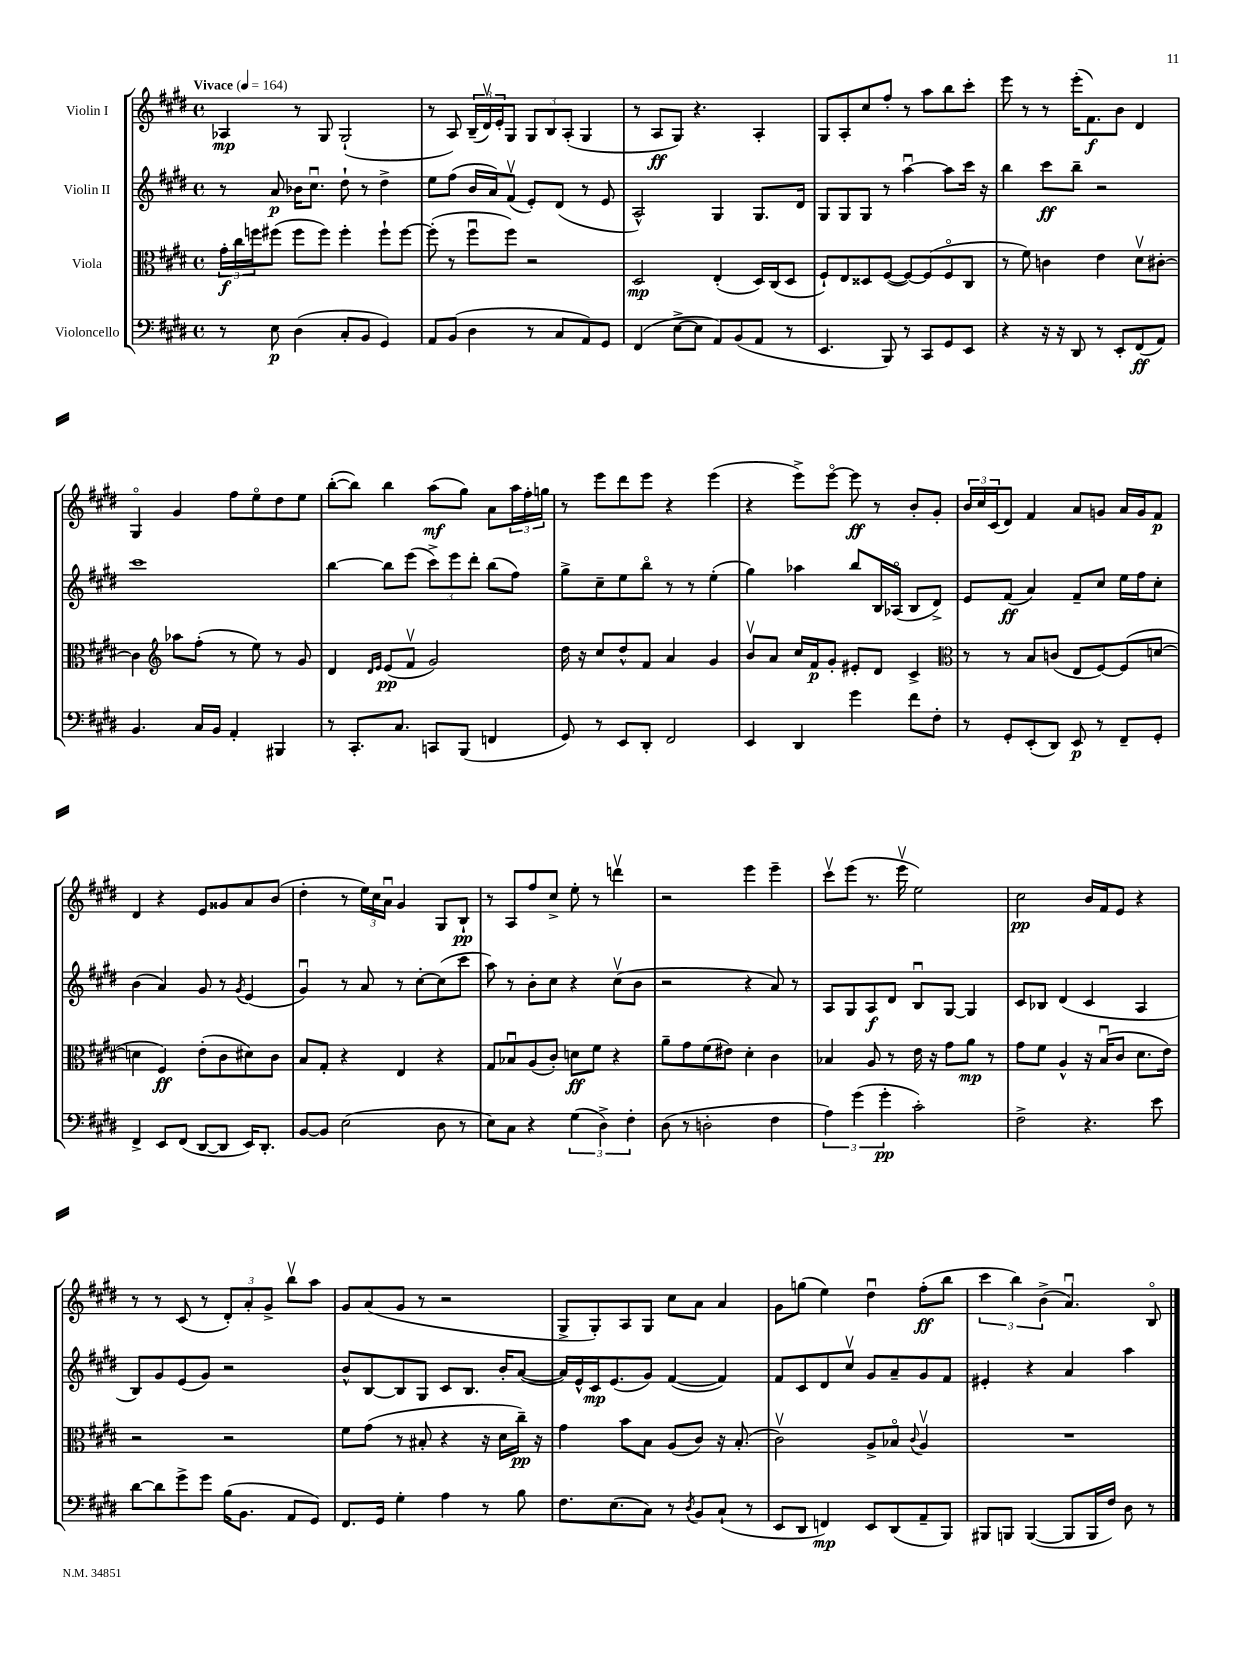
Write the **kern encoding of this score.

**kern	**dynam	**kern	**dynam	**kern	**dynam	**kern	**dynam
*part4	*part4	*part3	*part3	*part2	*part2	*part1	*part1
*staff4	*staff4	*staff3	*staff3	*staff2	*staff2	*staff1	*staff1
*I"Violoncello	*	*I"Viola	*	*I"Violin II	*	*I"Violin I	*
*clefF4	*	*clefC3	*	*clefG2	*	*clefG2	*
*k[f#c#g#d#]	*	*k[f#c#g#d#]	*	*k[f#c#g#d#]	*	*k[f#c#g#d#]	*
*M4/4	*	*M4/4	*	*M4/4	*	*M4/4	*
*met(c)	*	*met(c)	*	*met(c)	*	*met(c)	*
*MM164	*	*MM164	*	*MM164	*	*MM164	*
=1	=1	=1	=1	=1	=1	=1	=1
!	!	!	!	!	!	!LO:TX:a:B:t=Vivace	!
8r	.	24g#'\LL	f	8r	.	4A-X/	mp
.	.	24cc#\	.	.	.	.	.
.	.	24ffn\J	.	.	.	.	.
8E\	p	(8ff#X\J	.	8a/	p	.	.
(4D#\	.	8ff#\L	.	16b-X\KL	.	8r	.
.	.	.	.	8.cc#u\J	.	.	.
.	.	8ff#\J)	.	.	.	8G#/	.
8C#'/L	.	4ff#'\	.	8dd#`\	.	(2G#`/	.
8BB/J	.	.	.	8r	.	.	.
4GG#/)	.	8ff#`\L	.	4dd#^\	.	.	.
.	.	[8ff#\J	.	.	.	.	.
=2	=2	=2	=2	=2	=2	=2	=2
8AA/L	.	(8ff#'\]	.	8ee\L	.	8r	.
(8BB/J	.	8r	.	(8ff#\J	.	8A/)	.
4D#\	.	8ff#u\L	.	16b/LL	.	(24B~/LL	.
.	.	.	.	.	.	24d#v/)	.
.	.	.	.	16a/J)	.	.	.
.	.	.	.	.	.	24e'/J	.
.	.	8ff#\J)	.	(8f#v/J	.	8G#/J	.
8r	.	2r	.	8e'/L)	.	12G#/L	.
.	.	.	.	.	.	12B/	.
8C#/L	.	.	.	(8d#/J	.	.	.
.	.	.	.	.	.	(12A'/J	.
8AA/)	.	.	.	8r	.	4G#/	.
8GG#/J	.	.	.	8e/	.	.	.
=3	=3	=3	=3	=3	=3	=3	=3
(4FF#/	.	2D#/	mp	2A^^/)	.	8r	.
.	.	.	.	.	.	8A/L	ff
[8E^\L	.	.	.	.	.	8G#/J)	.
8E\J]	.	.	.	.	.	4.r	.
8AA/L)	.	(4E'/	.	4G#/	.	.	.
(8BB/	.	.	.	.	.	.	.
8AA/J	.	16D#/LL)	.	8.G#/L	.	4A'/	.
.	.	(16C#/J	.	.	.	.	.
8r	.	8D#/J	.	.	.	.	.
.	.	.	.	16d#/Jk	.	.	.
=4	=4	=4	=4	=4	=4	=4	=4
4.EE/	.	8F#`/L)	.	8G#/L	.	8G#/L	.
.	.	8E/	.	8G#/	.	8A'/	.
.	.	8D##X/	.	8G#/J	.	8cc#/	.
8BBB/)	.	([8F#/J	.	8r	.	8ff#'/J	.
8r	.	8F#/L_)	.	[4aau\	.	8r	.
8CC#/L	.	(8F#/]	.	.	.	8aa\L	.
8GG#/	.	8F#/	.	8aa\L]	.	8bb\	.
8EE/J	.	8C#/J	.	16ccc#\Jk	.	8ccc#'\J	.
.	.	.	.	16r	.	.	.
=5	=5	=5	=5	=5	=5	=5	=5
4r	.	8r	.	4bb\	.	8eee\	.
.	.	8f#\)	.	.	.	8r	.
16r	.	4cn\	.	8ccc#\L	ff	8r	.
16r	.	.	.	.	.	.	.
8DD#/	.	.	.	8bb~\J	.	(16eee'\KL	.
.	.	.	.	.	.	8.f#\)	f
8r	.	4e\	.	2r	.	.	.
8EE'/L	.	.	.	.	.	8b\J	.
(8FF#/	ff	8d#v\L	.	.	.	4d#/	.
8AA/J)	.	[8c#X'\J	.	.	.	.	.
!!LO:LB:g=z
=6	=6	=6	=6	=6	=6	=6	=6
4.BB/	.	4c#\]	.	1ccc#	.	4G#/	.
*	*	*clefG2	*	*	*	*	*
.	.	8aa-X\L	.	.	.	4g#/	.
16C#/LL	.	(8ff#'\J	.	.	.	.	.
16BB/JJ	.	.	.	.	.	.	.
4AA'/	.	8r	.	.	.	8ff#\L	.
.	.	8ee\)	.	.	.	8ee\	.
4BBB#X/	.	8r	.	.	.	8dd#\	.
.	.	8g#/	.	.	.	8ee\J	.
=7	=7	=7	=7	=7	=7	=7	=7
8r	.	4d#/	.	[4bb\	.	([8bb'\L	.
8.CC#'/L	.	.	.	.	.	8bb\J])	.
.	.	16qqd#/LL	.	.	.	.	.
.	.	16qqe/JJ	.	.	.	.	.
.	.	(8e/L	pp	8bb\L]	.	4bb\	.
8.C#/J	.	.	.	.	.	.	.
.	.	8f#v/J	.	(8eee\J	.	.	.
8CCn/L	.	2g#/)	.	12ccc#^\L)	.	(8aa\L	mf
.	.	.	.	12eee\	.	.	.
(8BBB/J	.	.	.	.	.	8gg#\J)	.
.	.	.	.	12ddd#'\J	.	.	.
4FFn/	.	.	.	(8bb\L	.	8a\L	.
.	.	.	.	8ff#\J)	.	24aa\L	.
.	.	.	.	.	.	24ff#'\	.
.	.	.	.	.	.	24ggn\JJ	.
=8	=8	=8	=8	=8	=8	=8	=8
8GG#/)	.	16dd#\	.	8gg#^\L	.	8r	.
.	.	16r	.	.	.	.	.
8r	.	8cc#/L	.	8cc#~\	.	8eee\L	.
8EE/L	.	8dd#^^/	.	8ee\	.	8ddd#\	.
8DD#'/J	.	8f#/J	.	8bb\J	.	8eee\J	.
2FF#/	.	4a/	.	8r	.	4r	.
.	.	.	.	8r	.	.	.
.	.	4g#/	.	(4ee'\	.	(4eee\	.
=9	=9	=9	=9	=9	=9	=9	=9
4EE/	.	8bv/L	.	4gg#\)	.	4r	.
.	.	8a/J	.	.	.	.	.
4DD#/	.	16cc#/LL	.	4aa-X\	.	8eee^\L)	.
.	.	16f#/J	p	.	.	.	.
.	.	8g#'/J	.	.	.	[8eee\J	.
4g#\	.	8e#X'/L	.	8bb/L	.	8eee\]	ff
.	.	8d#/J	.	16B/L	.	8r	.
.	.	.	.	(16A-X/JJ	.	.	.
8f#\L	.	4c#^/	.	8B/L	.	8b'/L	.
8F#'\J	.	.	.	8d#^/J)	.	8g#'/J	.
=10	=10	=10	=10	=10	=10	=10	=10
*	*	*clefC3	*	*	*	*	*
8r	.	8r	.	8e/L	.	24b/LL	.
.	.	.	.	.	.	24cc#/	.
.	.	.	.	.	.	(24c#/J	.
8GG#'/L	.	8r	.	(8f#/J	ff	8d#/J)	.
(8EE'/	.	8B/L	.	4a/)	.	4f#/	.
8DD#/J)	.	(8cn/J	.	.	.	.	.
8EE/	p	8E/L	.	8f#~/L	.	8a/L	.
8r	.	[8F#/)	.	8cc#/J	.	8gn/J	.
8FF#~/L	.	(8F#/]	.	16ee\LL	.	16a/LL	.
.	.	.	.	16ff#\J	.	16g/J	.
8GG#'/J	.	[8dn/J	.	8cc#'\J	.	8f#/J	p
!!LO:LB:g=z
=11	=11	=11	=11	=11	=11	=11	=11
4FF#^/	.	4dn\]	.	(4b\	.	4d#/	.
8EE/L	.	4F#/)	ff	4a/)	.	4r	.
(8FF#/J	.	.	.	.	.	.	.
[8DD#/L	.	(8e'\L	.	8g#/	.	8e/L	.
8DD#/J]	.	8c#\	.	8r	.	8g##X/	.
.	.	.	.	8qg#/	.	.	.
16EE/KL)	.	8d#X\)	.	(4e/	.	8a/	.
8.DD#'/J	.	.	.	.	.	.	.
.	.	8c#\J	.	.	.	(8b/J	.
=12	=12	=12	=12	=12	=12	=12	=12
[8BB/L	.	8B/L	.	4g#u/)	.	4dd#'\	.
8BB/J]	.	8G#'/J	.	.	.	.	.
(2E\	.	4r	.	8r	.	8r	.
.	.	.	.	8a/	.	24ee\LL)	.
.	.	.	.	.	.	24cc#\	.
.	.	.	.	.	.	24au\JJ	.
.	.	4E/	.	8r	.	4g#/	.
.	.	.	.	[8cc#'\L	.	.	.
8D#\	.	4r	.	(8cc#\]	.	8G#/L	.
8r	.	.	.	8ccc#\J	.	8B`/J	pp
=13	=13	=13	=13	=13	=13	=13	=13
8E\L)	.	8G#/L	.	8aa\)	.	8r	.
8C#\J	.	8B-Xu/	.	8r	.	8A/L	.
4r	.	(8A/	.	8b'\L	.	8ff#/	.
.	.	8c#'/J)	.	8cc#\J	.	8cc#^/J	.
(6G#\	.	8dn\L	ff	4r	.	8ee'\	.
.	.	8f#\J	.	.	.	8r	.
6D#^\)	.	.	.	.	.	.	.
.	.	4r	.	(8cc#v\L	.	4dddnv\	.
6F#'\	.	.	.	.	.	.	.
.	.	.	.	8b\J	.	.	.
=14	=14	=14	=14	=14	=14	=14	=14
(8D#\	.	8a~\L	.	2r	.	2r	.
8r	.	8g#\	.	.	.	.	.
2Dn'\	.	(8f#\	.	.	.	.	.
.	.	8e#X\J)	.	.	.	.	.
.	.	4d#'\	.	4r	.	4eee\	.
4F#\	.	4c#\	.	8a/)	.	4eee~\	.
.	.	.	.	8r	.	.	.
=15	=15	=15	=15	=15	=15	=15	=15
6A\)	.	4B-X/	.	8A/L	.	8ccc#v\L	.
.	.	.	.	8G#/	.	(8eee\J	.
(6g#\	.	.	.	.	.	.	.
.	.	8A/	.	8A/	f	8.r	.
6g#'\	pp	.	.	.	.	.	.
.	.	8r	.	8d#/J	.	.	.
.	.	.	.	.	.	16eeev\	.
2c#'\)	.	16e\	.	8Bu/L	.	2ee\)	.
.	.	16r	.	.	.	.	.
.	.	8g#\L	.	[8G#/J	.	.	.
.	.	8a\J	mp	4G#/]	.	.	.
.	.	8r	.	.	.	.	.
=16	=16	=16	=16	=16	=16	=16	=16
2F#^\	.	8g#\L	.	8c#/L	.	2cc#\	pp
.	.	8f#\J	.	8B-X/J	.	.	.
.	.	4A^^/	.	(4d#/	.	.	.
4.r	.	16r	.	4c#/	.	16b/LL	.
.	.	(16Bu/KL	.	.	.	16f#/J	.
.	.	8c#/J	.	.	.	8e/J	.
.	.	8.d#\L	.	4A/	.	4r	.
8e\	.	.	.	.	.	.	.
.	.	16e\Jk)	.	.	.	.	.
!!LO:LB:g=z
=17	=17	=17	=17	=17	=17	=17	=17
[8d#\L	.	2r	.	8B/L)	.	8r	.
8d#\]	.	.	.	8g#/	.	8r	.
8g#^\	.	.	.	(8e/	.	(8c#/	.
8g#\J	.	.	.	8g#/J)	.	8r	.
(16B\KL	.	2r	.	2r	.	12d#'/L)	.
8.BB\J	.	.	.	.	.	.	.
.	.	.	.	.	.	12a'/	.
.	.	.	.	.	.	12g#^/J	.
8AA/L	.	.	.	.	.	8bbv\L	.
8GG#/J)	.	.	.	.	.	8aa\J	.
=18	=18	=18	=18	=18	=18	=18	=18
8.FF#/L	.	8f#\L	.	8b^^/L	.	8g#/L	.
.	.	(8g#\J	.	[8B/	.	(8a/	.
16GG#/Jk	.	.	.	.	.	.	.
4G#'\	.	8r	.	8B/]	.	8g#/J	.
.	.	8B#X'/	.	8G#/J	.	8r	.
4A\	.	4r	.	8c#/L	.	2r	.
.	.	.	.	8.B/J	.	.	.
8r	.	16r	.	.	.	.	.
.	.	16d#\LL	.	16b'/KL	.	.	.
8B\	.	16cc#~\JJ)	pp	([8a/J	.	.	.
.	.	16r	.	.	.	.	.
=19	=19	=19	=19	=19	=19	=19	=19
8.F#\L	.	4g#\	.	16a/LL])	.	8G#^/L	.
.	.	.	.	16e^^/	.	.	.
.	.	.	.	16c#/J	mp	8G#'/)	.
(8.E\	.	.	.	(8.e/	.	.	.
.	.	8b\L	.	.	.	8A/	.
8C#\J)	.	8B\J	.	8g#/J)	.	8G#/J	.
8r	.	(8A/L	.	([4f#/	.	8cc#\L	.
8qD#/	.	.	.	.	.	.	.
8BB/L	.	8c#/J)	.	.	.	8a\J	.
(8C#`/J	.	16r	.	4f#/])	.	4a/	.
.	.	(8.B'/	.	.	.	.	.
8r	.	.	.	.	.	.	.
=20	=20	=20	=20	=20	=20	=20	=20
8EE/L	.	2c#v\)	.	8f#/L	.	8g#\L	.
8DD#/J	.	.	.	8c#/	.	(8ggn\J	.
4FFn/)	mp	.	.	8d#/	.	4ee\)	.
.	.	.	.	8cc#v/J	.	.	.
8EE/L	.	8A^/L	.	8g#/L	.	4dd#u\	.
(8DD#/	.	8B-X/J	.	8a~/	.	.	.
.	.	8qqc#/	.	.	.	.	.
8AA~/	.	4Av/	.	8g#/	.	(8ff#'\L	ff
8BBB/J)	.	.	.	8f#/J	.	8bb\J	.
=21	=21	=21	=21	=21	=21	=21	=21
8BBB#X/L	.	1r	.	4e#X'/	.	6ccc#\	.
8BBBn/J	.	.	.	.	.	.	.
.	.	.	.	.	.	6bb\)	.
([4BBB/	.	.	.	4r	.	.	.
.	.	.	.	.	.	(6b^\	.
8BBB/L]	.	.	.	4a/	.	4.au/)	.
16BBB/L	.	.	.	.	.	.	.
16F#/JJ)	.	.	.	.	.	.	.
8D#\	.	.	.	4aa\	.	.	.
8r	.	.	.	.	.	8B/	.
==	==	==	==	==	==	==	==
*-	*-	*-	*-	*-	*-	*-	*-
